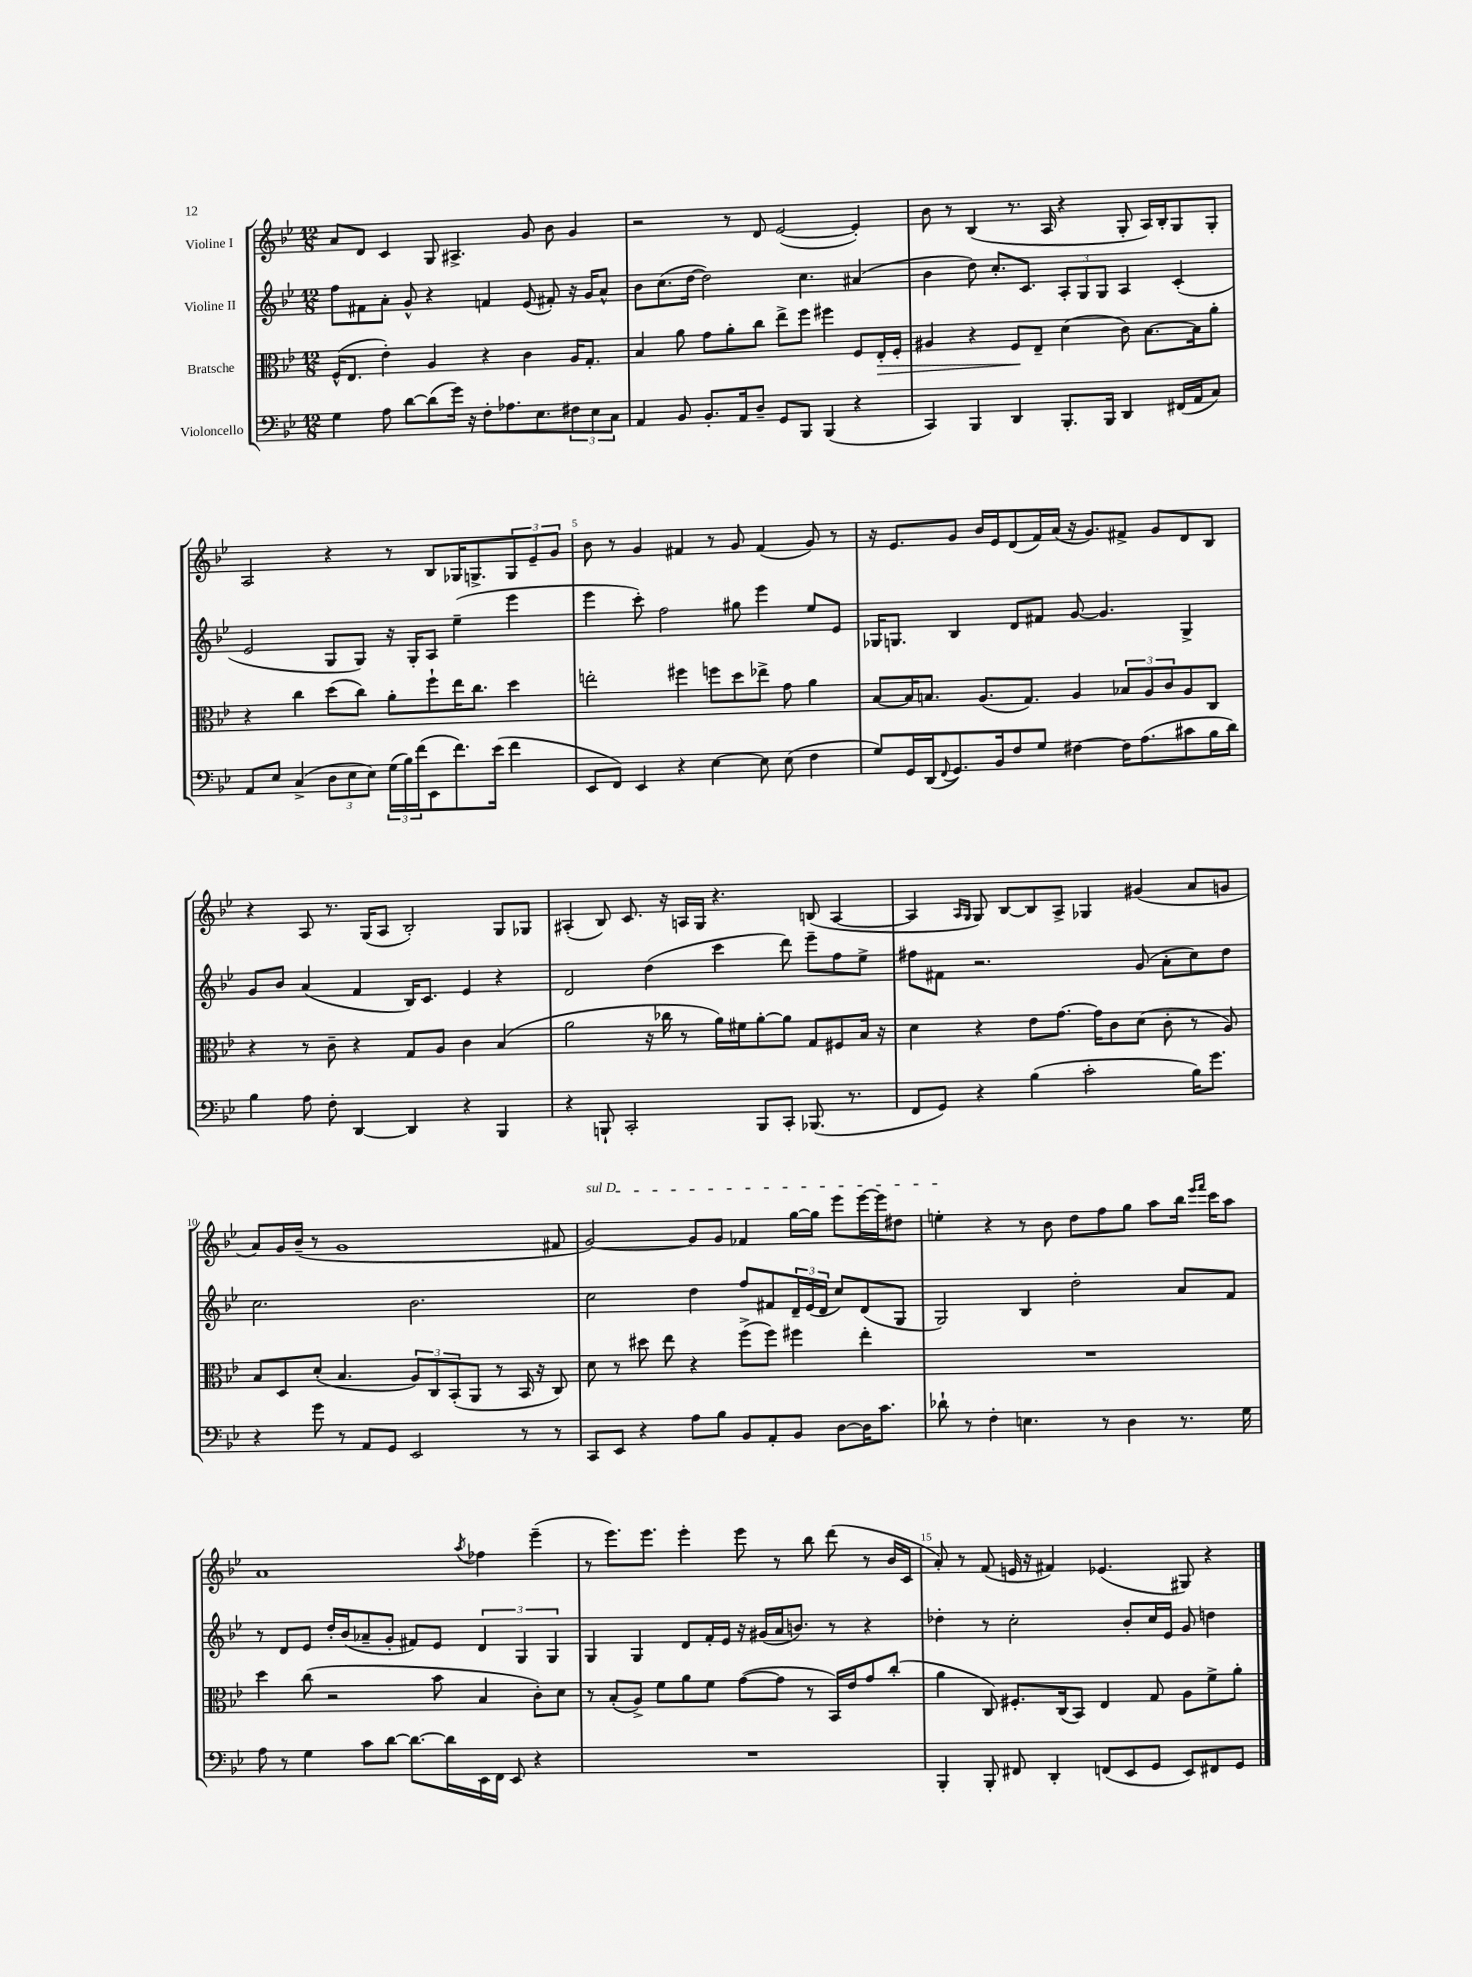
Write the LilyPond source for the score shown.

<<
\new StaffGroup <<
\new Staff = "s0" \with { instrumentName = "Violine I" } {
    \clef treble \key bes \major \numericTimeSignature \time 12/8
    a'8 d'8 c'4 g8 ais4.-> g'8 bes'8 g'4 |
    r2 r8 d'8 ees'2~( ees'4-.) |
    bes'8 r8 bes4( r8. a16 r4 g8-. a16) bes16-. g8 g8-. |
    a2 r4 r8 bes8 ges16 g8.-> \tuplet 3/2 { g8 ees'8-- g'8 } |
    bes'8 r8 g'4 fis'4 r8 g'8 fis'4( g'8) r8 |
    r16 ees'8. g'8 bes'16 ees'16 d'8( f'16) a'16( r16 g'8.) fis'8-> g'8 d'8 bes8 |
    r4 a8 r8. g16( a8 bes2-.) g8 ges8 |
    ais4-.( bes8) c'8. r16 a16 g16 r4. b8( a4~ |
    a4 \grace { a16 g16 } g8) bes8~ bes8 a8-> ges4 gis'4( a'8 g'8 |
    a'8) g'16 bes'16--( r8 g'1 fis'8 |
    \once \override TextSpanner.bound-details.left.text = \markup { \italic "sul D" } g'2~\startTextSpan) g'8 g'8 fes'4 g''16~ g''16 ees'''8 ees'''16~ ees'''16 dis''8 |
    e''4-.\stopTextSpan r4 r8 bes'8 d''8 f''8 g''8 a''8 bes''16 \grace { ees'''16 f'''16 } c'''16 a''8 |
    a'1 \acciaccatura { a''8 } fes''4 ees'''4--( |
    r8 ees'''8.) ees'''8. ees'''4-. ees'''8 r8 bes''8 d'''8( r8 bes'16 c'16 |
    a'8-.) r8 f'8( e'16 r16 fis'4) ees'4.( gis8) r4 \bar "|." |
}
\new Staff = "s1" \with { instrumentName = "Violine II" } {
    \clef treble \key bes \major \numericTimeSignature \time 12/8
    f''8 fis'8 a'8-. g'8-^ r4 f'4 ees'8( fis'8-.) r16 g'16 a'8-^ |
    bes'8 c''8.( d''16~ d''2) c''4. ais'4( |
    bes'4 d''8) c''8.-. c'8. \tuplet 3/2 { a8-. g8 g8 } a4 c'4-.( |
    ees'2 g8 g8) r16 g16-. a8 ees''4--( ees'''4 |
    ees'''4 c'''8-.) f''2 gis''8 ees'''4 ees''8 ees'8 |
    ges16 g8. bes4 d'8 fis'8 g'8~ g'4. g4-> |
    g'8 bes'8 a'4( f'4 bes16) c'8. ees'4 r4 |
    d'2 d''4( c'''4 d'''8) ees'''8-- f''8 ees''8-> |
    fis''8 fis'8 r2. g'8( a'8-. c''8) d''8 |
    c''2. bes'2. |
    c''2 d''4 f''8 fis'8 \tuplet 3/2 { d'16-- ees'16( d'16 } c''8) d'8( g8 |
    g2) bes4 d''2-. a'8 f'8 |
    r8 d'8 ees'8 d''16-. bes'16( aes'8-- g'8-. fis'8) ees'8 \tuplet 3/2 { d'4 g4 g4 } |
    g4 g4 d'8 f'16-. ees'16 r16 gis'16( a'16 b'8.) r8 r4 |
    des''4-. r8 c''2-. bes'8-. c''16 ees'16 g'8 d''4 \bar "|." |
}
\new Staff = "s2" \with { instrumentName = "Bratsche" } {
    \clef alto \key bes \major \numericTimeSignature \time 12/8
    f16-^( ees8. ees'4-.) a4 r4 c'4 a16 g8.-. |
    bes4 a'8 g'8 a'8-. c''8 ees''8-> f''8 fis''4 f8 ees16-.\> f16-. |
    ais4 r4 f8\! ees8-- d'4( c'8) bes8.~ bes16 a'8-. |
    r4 c''4 d''8( c''8) a'8-. f''8-! ees''16 c''8. d''4 |
    e''2-. fis''4 f''8 d''8 ees''8-> g'8 a'4 |
    bes8~ bes16 b8. a8.( g8.) a4 \tuplet 3/2 { bes8 a8 c'8 } a8 c8 |
    r4 r8 c'8-- r4 g8 a8 c'4 bes4( |
    a'2 r16 ces''16 r8 a'16) fis'16 a'8~-. a'8 g8 fis8 bes16 r16 |
    d'4 r4 ees'8 g'8.~ g'16 c'8 d'8( c'8-. r8 a8) |
    bes8 d8 d'8-.( bes4. \tuplet 3/2 { a8) c8 bes,8-.( } a,8 r8 bes,16 r16 c8) |
    d'8 r8 dis''8 ees''8 r4 f''8->( f''8) fis''4 ees''4-. |
    R1. |
    d''4 c''8( r2 bes'8 bes4 c'8-.) d'8 |
    r8 bes8-.( a8->) f'8 a'8 f'8 g'8~( g'8 r8 bes,16) ees'16 g'8 c''8-.( |
    a'4 c8) fis8.-. c16( bes,8) ees4 g8 a8 f'8-> a'8-. \bar "|." |
}
\new Staff = "s3" \with { instrumentName = "Violoncello" } {
    \clef bass \key bes \major \numericTimeSignature \time 12/8
    g4 a8 d'8~ d'8( g'16) r16 f8-. aes8. ees8. \tuplet 3/2 { fis8 ees8 c8 } |
    a,4 bes,8 bes,8.-. a,16 d8-- g,8 bes,,8 bes,,4( r4 |
    c,4) bes,,4 d,4 bes,,8.-. bes,,16 d,4 fis,16( a,16 c8) |
    a,8 ees8 c4->( \tuplet 3/2 { d8 ees8 ees8) } \tuplet 3/2 { g16( bes16) f'16( } ees,8 f'8.) ees'16( f'4 |
    ees,8 f,8) ees,4 r4 ees4~ ees8 ees8( f4 |
    g8) g,16 d,16( \appoggiatura { f,8 } g,8.) bes,16 f8 g8 fis4~ fis16 a8.( cis'8 bes16 d'16) |
    bes4 a8 f8-. d,4~ d,4 r4 bes,,4 |
    r4 b,,8-! c,2-. b,,8 c,8-. bes,,8.( r8. |
    f,8 g,8) r4 bes4( c'2-. bes16) g'8. |
    r4 g'8 r8 a,8 g,8 ees,2 r8 r8 |
    c,8 ees,8 r4 a8 bes8 bes,8 a,8-. bes,8 d8~ d16 c'8. |
    des'8-! r8 f4-. e4. r8 d4 r8. g16 |
    a8 r8 g4 c'8 d'8~ d'8.~ d'16 ees,16 f,16 ees,8 r4 |
    R1. |
    bes,,4-. bes,,8-. fis,8 d,4-. f,8( ees,8 g,8 ees,8) fis,8 g,8 \bar "|." |
}
>>
>>
\layout { \context { \Score \override BarNumber.break-visibility = ##(#f #t #t) barNumberVisibility = #(every-nth-bar-number-visible 5) } }
